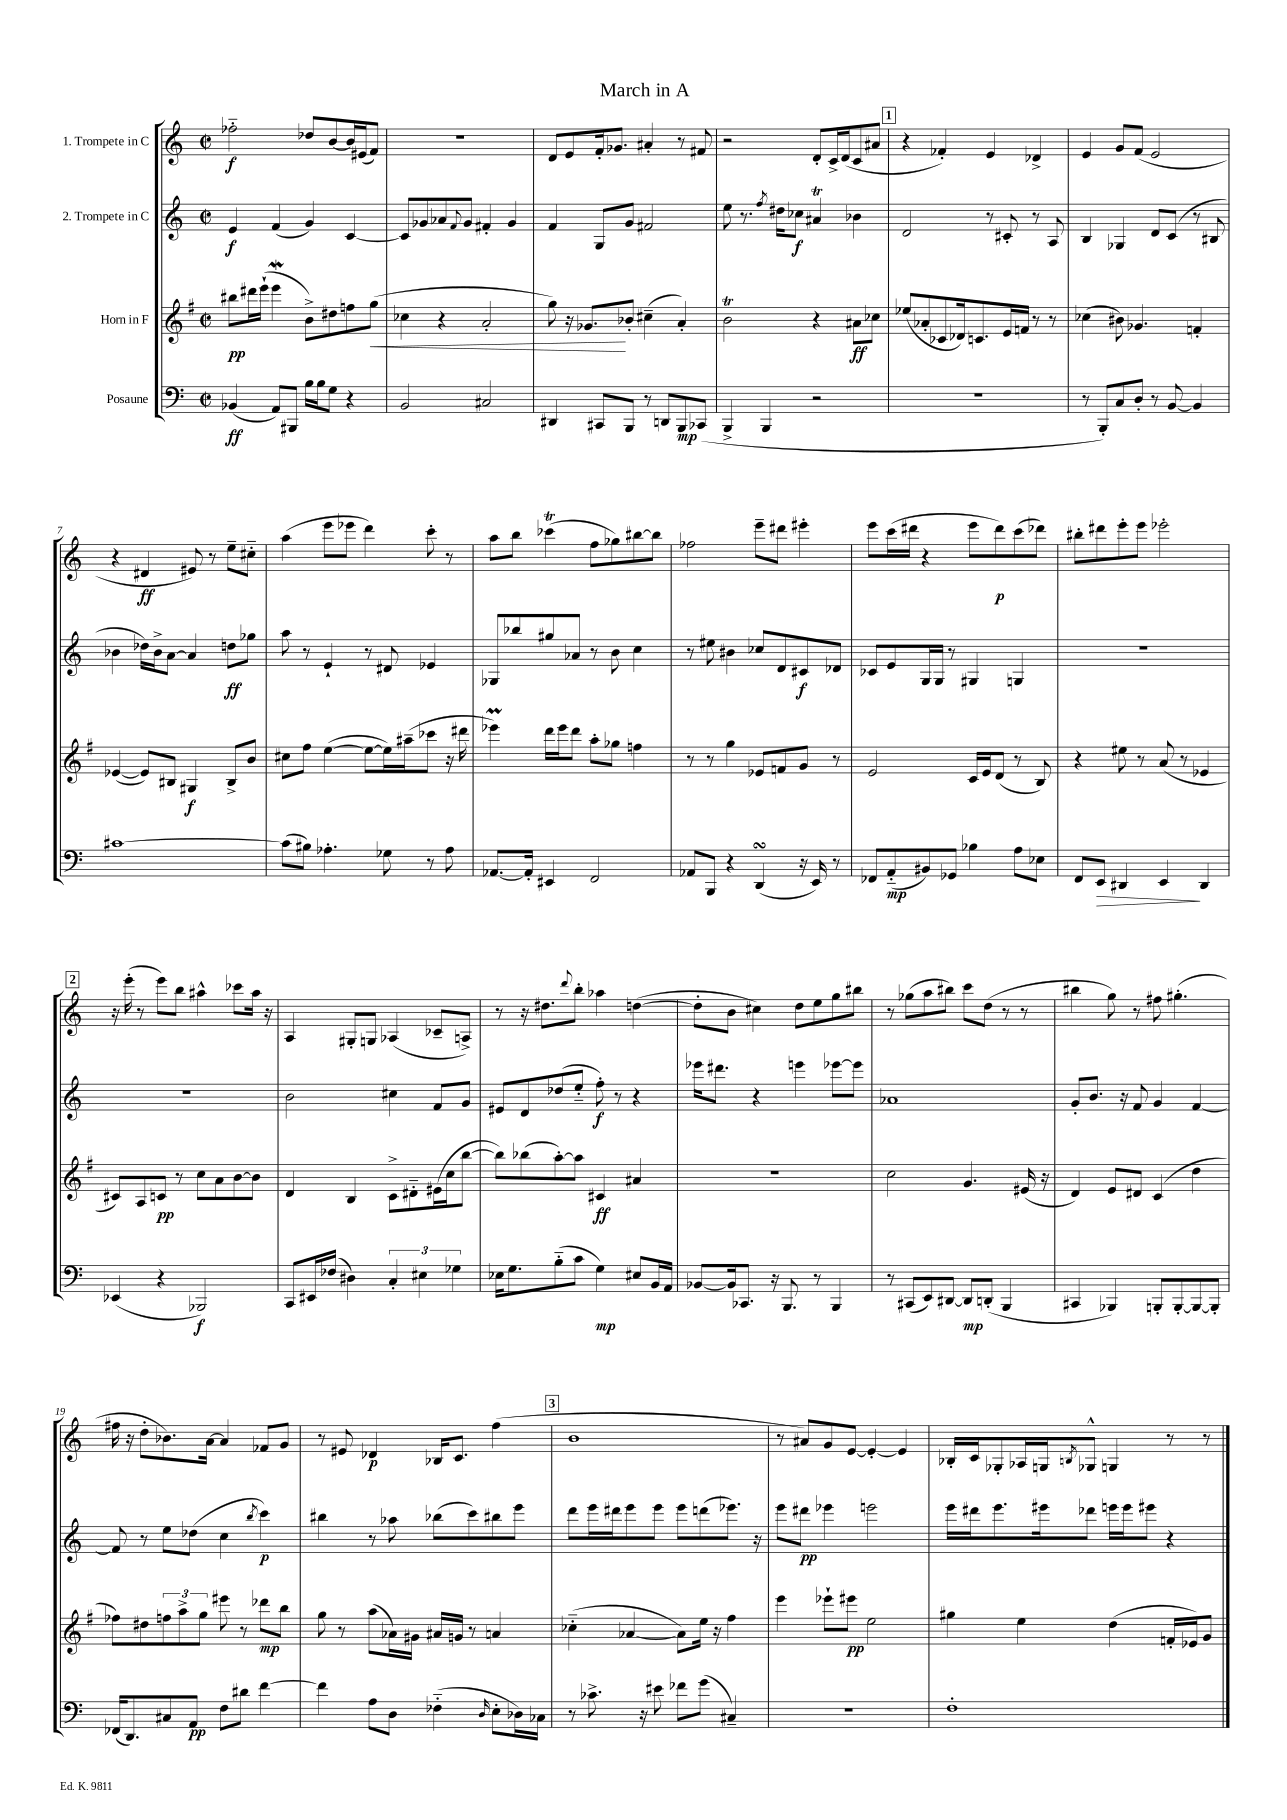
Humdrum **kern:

**kern	**dynam	**kern	**dynam	**kern	**dynam	**kern	**dynam
*part4	*part4	*part3	*part3	*part2	*part2	*part1	*part1
*staff4	*staff4	*staff3	*staff3	*staff2	*staff2	*staff1	*staff1
*I"Posaune	*	*I"Horn in F	*	*I"2. Trompete in C	*	*I"1. Trompete in C	*
*clefF4	*	*clefG2	*	*clefG2	*	*clefG2	*
*k[]	*	*k[f#]	*	*k[]	*	*k[]	*
*M2/2	*	*M2/2	*	*M2/2	*	*M2/2	*
*met(c|)	*	*met(c|)	*	*met(c|)	*	*met(c|)	*
=1	=1	=1	=1	=1	=1	=1	=1
(4BB-X/	ff	8bb#X\L	pp	4e/	f	2ff-X\	f
.	.	16ddd#X\L	.	.	.	.	.
.	.	(16eee`\JJ	.	.	.	.	.
8AA/L)	.	4eeeW\	.	(4f/	.	.	.
8BBB#X/J	.	.	.	.	.	.	.
16B\LL	.	8b^\L)	.	4g/)	.	8dd-X/L	.
16B\J	.	.	.	.	.	.	.
8G\J	.	8dd#X\	.	.	.	[8b/	.
4r	.	8ffn\	.	[4c/	.	16b/L]	.
.	.	.	.	.	.	(16e#X/J	.
!	!	!	!LO:HP:b	!	!	!	!
.	.	(8gg\J	<	.	.	8f/J)	.
=2	=2	=2	=2	=2	=2	=2	=2
2BB/	.	4cc-X\	.	8c/L]	.	1r	.
.	.	.	.	8g-X/	.	.	.
.	.	4r	.	8a-X/	.	.	.
.	.	.	.	8qqf/	.	.	.
.	.	.	.	8g-/J	.	.	.
2C#X/	.	2a'/	.	4f#X'/	.	.	.
.	.	.	.	4g-/	.	.	.
=3	=3	=3	=3	=3	=3	=3	=3
4DD#X/	.	8gg\)	.	4f/	.	8d/L	.
.	.	16r	.	.	.	8e/	.
.	.	8.g-X/L	.	.	.	.	.
8CC#X/L	.	.	.	8G/L	.	16f'/k	.
.	.	.	.	.	.	8.g-X/J	.
8BBB/J	.	8b-X'/J	[	8g/J	.	.	.
8r	.	(4cc#X~\	.	2f#X/	.	4a#X'/	.
8DDn/L	.	.	.	.	.	.	.
8BBB/	mp	4a'/)	.	.	.	8r	.
(8CC-X/J	.	.	.	.	.	8f#X/	.
=4	=4	=4	=4	=4	=4	=4	=4
4BBB^/	.	2bt\	.	8ee\	.	2r	.
.	.	.	.	8.r	.	.	.
4BBB/	.	.	.	.	.	.	.
.	.	.	.	8qff/	.	.	.
.	.	.	.	16dd#X\KL	.	.	.
.	.	.	.	8cc-X\J	f	.	.
2r	.	4r	.	4a#Xt/	.	8d'/L	.
.	.	.	.	.	.	16c^/L	.
.	.	.	.	.	.	(16d/J	.
.	.	8a#X\L	ff	4b-X\	.	8c/	.
.	.	8cc-X\J	.	.	.	8a#X/J	.
!!LO:REH:place=s1:t=1
=5	=5	=5	=5	=5	=5	=5	=5
1r	.	(8ee-X/L	.	2d/	.	4r	.
.	.	8a-X'/	.	.	.	.	.
.	.	8c-X/	.	.	.	4f-X'/)	.
.	.	16d-X/k)	.	.	.	.	.
.	.	8.cn/	.	.	.	.	.
.	.	.	.	8r	.	4e/	.
.	.	16e/L	.	8c#X'/	.	.	.
.	.	16fn/JJ	.	.	.	.	.
.	.	8r	.	8r	.	4d-X^/	.
.	.	8r	.	8A/	.	.	.
=6	=6	=6	=6	=6	=6	=6	=6
8r	.	(4cc-X\	.	4B/	.	4e/	.
8BBB'/L)	.	.	.	.	.	.	.
8C/	.	8b#X\)	.	4G-X/	.	8g/L	.
8D'/J	.	4.g-X/	.	.	.	(8f/J	.
8r	.	.	.	8d/L	.	2e/	.
[8BB/	.	.	.	(8c/J	.	.	.
4BB/]	.	4fn'/	.	8r	.	.	.
.	.	.	.	8B#X/	.	.	.
!!LO:LB:g=z
=7	=7	=7	=7	=7	=7	=7	=7
[1c#X	.	([4e-X/	.	4b-X\	.	4r	.
.	.	8e-/L])	.	16dd-X\LL)	.	4d#X/	ff
.	.	.	.	16b-^\J	.	.	.
.	.	8B#X/J	.	[8a\J	.	.	.
.	.	4G#X/	f	4a/]	.	8e#X/)	.
.	.	.	.	.	.	8r	.
.	.	8B#^/L	.	8ddn\L	ff	8ee~\L	.
.	.	8b/J	.	8gg-X\J	.	8cc#X\J	.
=8	=8	=8	=8	=8	=8	=8	=8
(8c#\L]	.	8cc#X\L	.	8aa\	.	(4aa\	.
8B#X\J)	.	8ff#\J	.	8r	.	.	.
4.A-X'\	.	([4ee\	.	4e`/	.	8eee\L	.
.	.	.	.	.	.	8eee-X\J	.
.	.	8ee\L_	.	8r	.	4ddd\)	.
8G-X\	.	16ee\L])	.	8d#X/	.	.	.
.	.	(16aa#X~\J	.	.	.	.	.
8r	.	8ccc-X\J	.	4e-X/	.	8ccc'\	.
8A-\	.	16r	.	.	.	8r	.
.	.	16ddd#X\	.	.	.	.	.
=9	=9	=9	=9	=9	=9	=9	=9
[8.AA-X/L	.	4eee-XM\)	.	8G-X/L	.	8aa\L	.
.	.	.	.	8bb-X/	.	8bb\J	.
16AA-'/Jk]	.	.	.	.	.	.	.
4EE#X/	.	16ddd\LL	.	8gg#X/	.	(4ccc-XT\	.
.	.	16eee-\J	.	.	.	.	.
.	.	8ddd\J	.	8a-X/J	.	.	.
2FF/	.	8aa'\L	.	8r	.	8ff\L	.
.	.	8gg-X\J	.	8b\	.	8gg-X\)	.
.	.	4ffn\	.	4cc\	.	[8bb#X\	.
.	.	.	.	.	.	8bb#\J]	.
=10	=10	=10	=10	=10	=10	=10	=10
8AA-X/L	.	8r	.	8r	.	2ff-X\	.
8BBB/J	.	8r	.	8ee#X\	.	.	.
4r	.	4gg\	.	4b#X\	.	.	.
(4DDsSSS/	.	8e-X/L	.	8cc-X/L	.	8eee~\L	.
.	.	8fn/	.	8d/	.	8ddd#X\J	.
16r	.	8g/J	.	8c#X/	f	4eee#X'\	.
16EE/)	.	.	.	.	.	.	.
8r	.	8r	.	8d-X/J	.	.	.
=11	=11	=11	=11	=11	=11	=11	=11
8FF-X/L	.	2e/	.	8c-X/L	.	8eee\L	.
(8AA/	mp	.	.	8e/	.	(16ccc\L	.
.	.	.	.	.	.	16ddd#X\JJ	.
8BB#X/)	.	.	.	16G/L	.	4r	.
.	.	.	.	16G/JJ	.	.	.
8GG-X/J	.	.	.	8r	.	.	.
4B-X\	.	16c/LL	.	4G#X/	.	8eee\L	.
.	.	16e/J	.	.	.	.	.
.	.	(8d/J	.	.	.	8ddd#\)	p
8A\L	.	8r	.	4Gn/	.	(8ccc\	.
8E-X\J	.	8B/)	.	.	.	8ddd-X\J)	.
=12	=12	=12	=12	=12	=12	=12	=12
8FF/L	.	4r	.	1r	.	8bb#X'\L	.
!	!LO:HP:b	!	!	!	!	!	!
8EE/J	>	.	.	.	.	8ddd#X\	.
4DD#X/	.	8ee#X\	.	.	.	8eee'\	.
.	.	8r	.	.	.	8eee\J	.
4EE/	.	(8a/	.	.	.	2eee-X'\	.
.	.	8r	.	.	.	.	.
4DD#/	]	4e-X/	.	.	.	.	.
!!LO:LB:g=z
!!LO:REH:place=s1:t=2
=13	=13	=13	=13	=13	=13	=13	=13
(4EE-X/	.	8c#X/L)	.	1r	.	16r	.
.	.	.	.	.	.	(16eee'\	.
.	.	8A/	.	.	.	8r	.
4r	.	8cn/J	pp	.	.	8eee\L)	.
.	.	8r	.	.	.	8bb\J	.
2BBB-X/)	f	8cc\L	.	.	.	4aa#X^^\	.
.	.	8a\	.	.	.	.	.
.	.	[8b\	.	.	.	8ccc-X\L	.
.	.	8b\J]	.	.	.	16aa#\Jk	.
.	.	.	.	.	.	16r	.
=14	=14	=14	=14	=14	=14	=14	=14
8CC/L	.	4d/	.	2b\	.	4A/	.
16EE#X/L	.	.	.	.	.	.	.
(16F-X/JJ	.	.	.	.	.	.	.
4D#X\)	.	4B/	.	.	.	8G#X'/L	.
.	.	.	.	.	.	8Gn/J	.
6C'/	.	8c^\L	.	4cc#X\	.	(4A-X/	.
.	.	8d#X\	.	.	.	.	.
6E#X\	.	.	.	.	.	.	.
.	.	(16e#X\L	.	8f/L	.	8c-X~/L	.
.	.	16cc\J	.	.	.	.	.
6G-X\	.	.	.	.	.	.	.
.	.	[8bb\J	.	8g/J	.	8An^/J)	.
=15	=15	=15	=15	=15	=15	=15	=15
16E-X\KL	.	8bb\L])	.	8e#X/L	.	8r	.
8.G\	.	.	.	.	.	.	.
.	.	(8bb-X\	.	8d/	.	16r	.
.	.	.	.	.	.	8.dd#X\L	.
(8B\	.	[8aa'\)	.	(8dd-X/	.	.	.
.	.	.	.	.	.	8qqddd/	.
8c\J	.	8aa\J]	.	8ee/J	.	8bb'\J	.
4G\)	mp	4c#X/	ff	8ff'\)	f	4aa-X\	.
.	.	.	.	8r	.	.	.
8E#X/L	.	4a#X/	.	4r	.	([4ddn\	.
16BB/L	.	.	.	.	.	.	.
16AA/JJ	.	.	.	.	.	.	.
=16	=16	=16	=16	=16	=16	=16	=16
[8BB-X/L	.	1r	.	16eee-X\KL	.	8dd'\L]	.
.	.	.	.	8.ddd#X\J	.	.	.
16BB-/k]	.	.	.	.	.	8b\J	.
8.CC-X/J	.	.	.	.	.	.	.
.	.	.	.	4r	.	4cc#X\)	.
16r	.	.	.	.	.	.	.
8.BBB/	.	.	.	.	.	.	.
.	.	.	.	4eeen\	.	8dd\L	.
8r	.	.	.	.	.	8ee\	.
4BBB/	.	.	.	[8eee-X\L	.	8gg\	.
.	.	.	.	8eee-\J]	.	8bb#X\J	.
=17	=17	=17	=17	=17	=17	=17	=17
8r	.	2cc\	.	1a-X	.	8r	.
(8CC#X/L	.	.	.	.	.	(8gg-X\L	.
8EE/)	.	.	.	.	.	8aa\	.
[8DD#X/J	.	.	.	.	.	8bb#X\J)	.
8DD#/L]	mp	4.g/	.	.	.	8ccc\L	.
(8DDn'/J	.	.	.	.	.	(8dd\J	.
4BBB/	.	.	.	.	.	8r	.
.	.	(16e#X/	.	.	.	8r	.
.	.	16r	.	.	.	.	.
=18	=18	=18	=18	=18	=18	=18	=18
4CC#X/	.	4d/)	.	8g'/L	.	4bb#X\	.
.	.	.	.	8.b/J	.	.	.
4BBB-X/)	.	8e/L	.	.	.	8gg\)	.
.	.	.	.	16r	.	.	.
.	.	8d#X/J	.	8f/	.	8r	.
8BBBn'/L	.	(4c/	.	4g/	.	8ff#X\	.
[8BBB'/	.	.	.	.	.	(4.gg#X'\	.
8BBB/_	.	4dd\	.	[4f/	.	.	.
8BBB'/J]	.	.	.	.	.	.	.
!!LO:LB:g=z
=19	=19	=19	=19	=19	=19	=19	=19
(16FF-X/KL	.	8ff-X\L)	.	8f/]	.	16ff#X\	.
8.DD/)	.	.	.	.	.	16r	.
.	.	8dd#X\	.	8r	.	8dd'\L	.
8C#X/	.	12ffn\	.	8ee\L	.	8.b-X\)	.
.	.	12aa^\	.	.	.	.	.
8AA/J	pp	.	.	(8dd-X\J	.	.	.
.	.	12gg\J	.	.	.	.	.
.	.	.	.	.	.	[16a\Jk	.
8F\L	.	8eee#X\	.	4cc\	.	4a/]	.
8d#X\J	.	8r	.	.	.	.	.
.	.	.	.	8qbb/	.	.	.
[4f\	.	8ddd-X\L	mp	4ccc\)	p	8f-X/L	.
.	.	8bb\J	.	.	.	8g/J	.
=20	=20	=20	=20	=20	=20	=20	=20
4f\]	.	8gg\	.	4bb#X\	.	8r	.
.	.	8r	.	.	.	8e#X/	.
8A\L	.	(8aa\L	.	8r	.	4d-X/	p
8D\J	.	16a-X\L)	.	8aa-X\	.	.	.
.	.	16g#X\JJ	.	.	.	.	.
(4F-X\	.	16a#X/LL	.	(8bb-X\L	.	16B-X/KL	.
.	.	16gn/JJ	.	.	.	8.c/J	.
.	.	8r	.	8ccc\)	.	.	.
16qqD/	.	.	.	.	.	.	.
8E'\L	.	4an/	.	8bb#X\	.	(4ff\	.
16D-X\L)	.	.	.	8eee\J	.	.	.
16C-X\JJ	.	.	.	.	.	.	.
!!LO:REH:place=s1:t=3
=21	=21	=21	=21	=21	=21	=21	=21
8r	.	(4cc-X\	.	8ddd\L	.	1b	.
8.c-X^\	.	.	.	16eee\L	.	.	.
.	.	.	.	16ddd#X\J	.	.	.
.	.	[4a-X/	.	8eee\	.	.	.
16r	.	.	.	.	.	.	.
8e#X\	.	.	.	8eee\J	.	.	.
8f-X\L	.	8a-\L])	.	8eee\L	.	.	.
(8g\J	.	16ee\Jk	.	(8dddn\	.	.	.
.	.	16r	.	.	.	.	.
4C#X~/)	.	4ff#\	.	8.eee-X\J)	.	.	.
.	.	.	.	16r	.	.	.
=22	=22	=22	=22	=22	=22	=22	=22
1r	.	4eee\	.	8eee\L	.	8r	.
.	.	.	.	8ddd#X\J	pp	8a#X/L)	.
.	.	8eee-X`\L	.	4eee-X\	.	8g/	.
.	.	8eee#X\J	pp	.	.	[8e/J	.
.	.	2ee\	.	2eeen\	.	4e'/_	.
.	.	.	.	.	.	4e/]	.
=23	=23	=23	=23	=23	=23	=23	=23
1F'	.	4gg#X\	.	16eee\LL	.	16B-X'/LL	.
.	.	.	.	16ddd#X\J	.	16c/J	.
.	.	.	.	8.eee\	.	8G-X'/	.
.	.	4ee\	.	.	.	16A-X/L	.
.	.	.	.	16eee#X\k	.	16Gn/J	.
.	.	.	.	.	.	8qBn/	.
.	.	.	.	8ddd-X\J	.	8G-X^^/J	.
.	.	(4dd\	.	16eeen\LL	.	4Gn/	.
.	.	.	.	16eee\J	.	.	.
.	.	.	.	8eee#X\J	.	.	.
.	.	16fn'/LL	.	4r	.	8r	.
.	.	16e-X/J)	.	.	.	.	.
.	.	8g/J	.	.	.	8r	.
==	==	==	==	==	==	==	==
*-	*-	*-	*-	*-	*-	*-	*-
